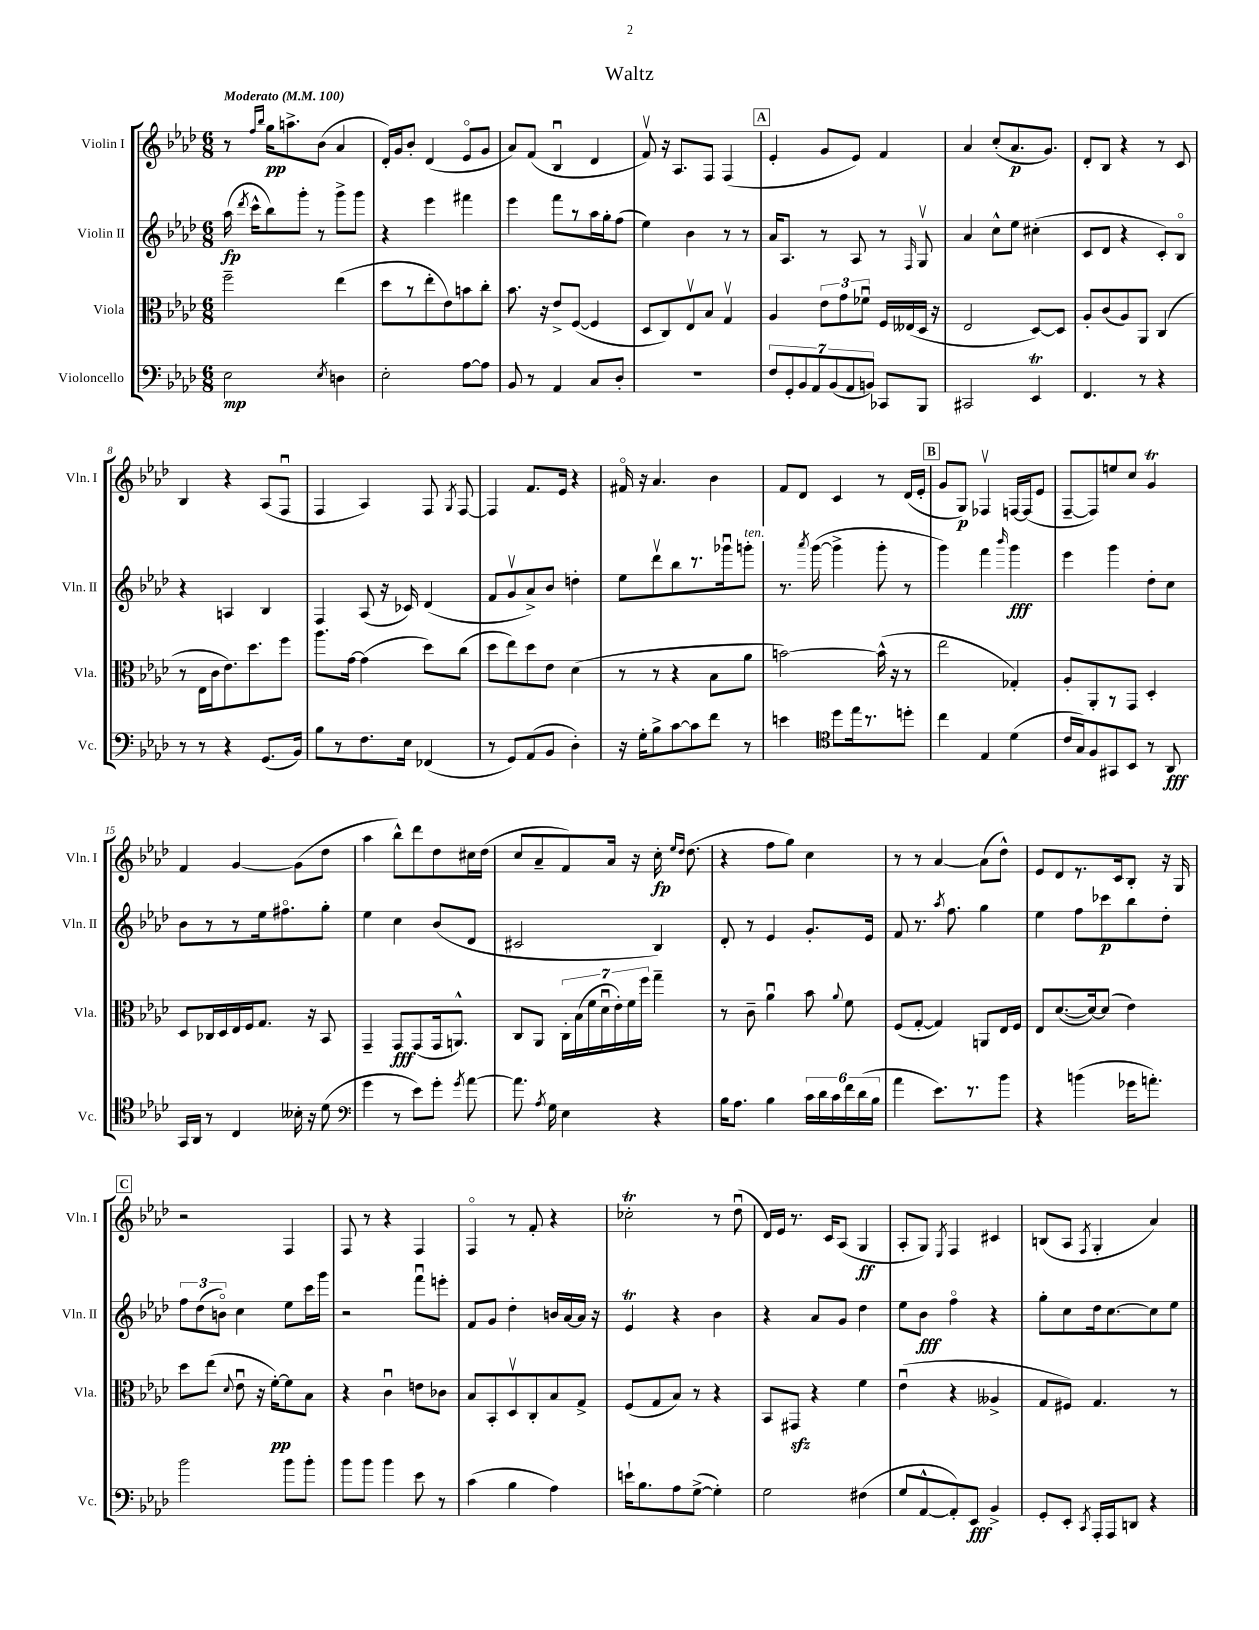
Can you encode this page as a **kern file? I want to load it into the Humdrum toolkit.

**kern	**kern	**kern	**kern
*staff4	*staff3	*staff2	*staff1
*clefF4	*clefC3	*clefG2	*clefG2
*k[b-e-a-d-]	*k[b-e-a-d-]	*k[b-e-a-d-]	*k[b-e-a-d-]
*M6/8	*M6/8	*M6/8	*M6/8
*MM100	*MM100	*MM100	*MM100
2E-	2ff~	(16aa-	8r
.	.	8qddd-	.
.	.	16ccc^^	.
.	.	.	16qqff
.	.	.	16qqbb-
.	.	8bb-)	16gg
.	.	.	8.aa^
.	.	8ggg'	.
.	.	8r	(8b-
8qE-	.	.	.
4D	(4ee-	8ggg^	4a-
.	.	8ggg	.
=	=	=	=
2E-'	8dd-	4r	16d-')
.	.	.	16g
.	8r	.	8b-'
.	8ee-'	4eee-	(4d-
.	8e-)	.	.
[8A-	8b	4fff#	8e-o
8A-]	8cc'	.	8g
=	=	=	=
8BB-	8.b-	4eee-	8a-)
8r	.	.	(8f
.	16r	.	.
4AA-	8e-^	8fff	4B-u
.	([8F	8r	.
8C	4F]	16aa-	4d-
.	.	16gg'	.
8D-'	.	(8ff	.
=	=	=	=
2.r	8D-	4ee-)	8fv)
.	8C)	.	16r
.	.	.	8.A-
.	8E-v	4b-	.
.	8B-	.	8F
.	4Gv	8r	(4F
.	.	8r	.
=	=	=	=
14F	4A-	16a-	4e-'
.	.	8.A-	.
14GG'	.	.	.
14BB-	.	.	.
14AA-	.	.	.
.	12e-	8r	8g
(14BB-	.	.	.
.	12g	.	.
14AA-	.	.	.
.	.	8A-	8e-)
.	12f-u	.	.
14BB)	.	.	.
8CC-	16F	8r	4f
.	(16E--	.	.
.	.	16qqF	.
8BBB-	16D-	8Gv	.
.	16r	.	.
=	=	=	=
2CC#	2E-	4a-	4a-
.	.	8cc^^	(8cc'
.	.	8ee-	8.a-
4EE-	[8D-)	(4cc#'	.
.	.	.	8.g)
.	8D-]	.	.
=	=	=	=
4.FF	8A-'	8c	8d-'
.	(8c	8d-	8B-
.	8A-)	4r	4r
8r	8AA-	.	.
4r	(4C	8c')	8r
.	.	8B-o	8c
=	=	=	=
8r	8r	4r	4B-
8r	16E-	.	.
.	16c	.	.
4r	8.e-)	4A	4r
.	8.dd-	.	.
(8.GG	.	4B-	(8A-
.	8ff	.	8Fu
16BB-)	.	.	.
=	=	=	=
8B-	8.aa-	4F	4F
8r	.	.	.
.	[16g	.	.
8.F	(4g]	(8A-	4A-)
.	.	16r	.
16E-	.	16c-)	.
(4FF-	8dd-)	(4d-	8F
.	.	.	8qG
.	(8cc	.	[8F
=	=	=	=
8r	8dd-	8f	4F]
8GG)	8ee-)	8gv	.
(8AA-	8dd-	8a-^)	8.f
8BB-	8e-	8b-	.
.	.	.	16e-
4D-')	(4d-	4dd'	4r
=	=	=	=
16r	8r	8ee-	16f#o
16G'	.	.	16r
8B-^	8r	8ddd-v	4.a-
[8c	4r	8bb-	.
8c]	.	8.r	.
8f	8B-	.	4b-
.	.	16ggg-u	.
8r	8a-	8ggg'	.
=	=	=	=
4e	[2b)	8.r	8f
.	.	.	8d-
.	.	8qaaa-	.
.	.	([16ggg	.
*clefC4	*	*	*
8dd-	.	4ggg^]	4c
16ee-	.	.	.
8.r	.	.	.
.	(16b^^]	8ggg'	8r
.	16r	.	.
8dd'	8r	8r	(16d-
.	.	.	16e-'
=	=	=	=
4cc	2ee-	4ggg)	8g
.	.	.	8G)
4E-	.	4fff	4F-v
.	.	16qqbbb-	.
(4d-	4G-')	4ggg	[16F
.	.	.	(16F]
.	.	.	8e-
=	=	=	=
16c	8A-'	4eee-	[8F~
16G)	.	.	.
8F	8AA-'	.	8F])
8GG#	8r	4ggg	8ee
8BB-	8GG	.	8cc
8r	4D-'	8dd-'	4g
8AA-	.	8cc	.
=	=	=	=
16GG	8D-	8b-	4f
16AA-	.	.	.
8r	16C-	8r	.
.	16D-	.	.
4C	16E-	8r	[4g
.	16F	.	.
.	8.G	16ee-	.
.	.	8.ff#o	.
16B--'	.	.	(8g]
16r	16r	.	.
(8d-	8BB-	8gg'	8dd-
=	=	=	=
*clefF4	*	*	*
4g	4GG~	4ee-	4aa-
8r	8GG	4cc	8bb-^^)
8e-)	(8GG	.	8ddd-
8g'	16GG	(8b-	8dd-
.	8.AA^^)	.	.
8qg	.	.	.
[8a-	.	8d-	16cc#
.	.	.	(16dd-
=	=	=	=
8.a-]	8C	2c#	8cc
.	8AA-	.	8a-~
8qA-	.	.	.
16G	.	.	.
4E-	28C'	.	8f)
.	(28B-	.	.
.	28f	.	.
.	28d-u	.	.
.	.	.	16a-
.	28e-')	.	.
.	28f	.	.
.	.	.	16r
.	28ff	.	.
4r	4gg~	4B-)	16cc'
.	.	.	16qqee-
.	.	.	16qqdd-
.	.	.	(8.dd-
=	=	=	=
16B-	8r	8d-'	4r
8.A-	.	.	.
.	8c~	8r	.
4B-	4a-u	4e-	8ff
.	.	.	8gg)
24c	8b-	8.g'	4cc
24d-	.	.	.
24c	.	.	.
.	8qqa-	.	.
24f	8f	.	.
(24d-	.	.	.
.	.	16e-	.
24B-	.	.	.
=	=	=	=
4a-	(8F	8f	8r
.	[8G'	8.r	8r
8.e-)	4G])	.	[4a-
.	.	8qaa-	.
.	.	8.ff	.
8.r	.	.	.
.	8AA	4gg	(8a-]
8b-	16E-	.	8dd-^^)
.	16F	.	.
=	=	=	=
4r	8E-	4ee-	8e-
.	([8.d-	.	8d-
(4b	.	8ff	8.r
.	16d-_)	.	.
.	(8d-]	8ccc-	.
.	.	.	16c
16g-	4e-)	8bb-	8B-'
8.a')	.	.	.
.	.	8dd-'	16r
.	.	.	16G
=	=	=	=
2b-	8dd-	12ff	2r
.	.	(12dd-	.
.	(8ee-	.	.
.	.	12bo)	.
.	8qqd-	.	.
.	8e-u	4cc	.
.	16r	.	.
.	[16f')	.	.
8b-	8f]	8ee-	4F
8b-'	8B-	16ccc	.
.	.	16ggg	.
=	=	=	=
8b-	4r	2r	8F
8b-	.	.	8r
4b-	4cu	.	4r
8e-	8e	8fffu	4F
8r	8c-	8eee'	.
=	=	=	=
(4c	8B-	8f	4Fo
.	8BB-'	8g	.
4B-	8D-v	4dd-'	8r
.	8C'	.	8f'
4A-)	8B-	16b	4r
.	.	[16a-	.
.	8G^	16a-]	.
.	.	16r	.
=	=	=	=
16e`	(8F	4e-	2cc-'
8.B-	.	.	.
.	8G	.	.
8A-	8B-)	4r	.
([8G^	8r	.	.
4G'])	4r	4b-	8r
.	.	.	(8dd-u
=	=	=	=
2G	8BB-	4r	16d-)
.	.	.	16e-
.	8GG#	.	8.r
.	4r	8a-	.
.	.	.	16c
.	.	8g	(8A-
(4F#	4f	4dd-	4G
=	=	=	=
8G	(4e-u	8ee-	8A-'
[8AA-^^	.	8b-	8G)
.	.	.	8qE-
8AA-'])	4r	4ffo	4F
8EE-	.	.	.
4BB-^	4A--^	4r	4c#
=	=	=	=
8GG'	8G	8gg'	(8B
8EE-'	8F#)	8cc	8A-
8qCC	.	.	8qF
16AAA-'	4.G	16dd-	4G'
16AAA-	.	[8.cc	.
8DD	.	.	.
4r	.	8cc]	4a-)
.	8r	8ee-	.
==	==	==	==
*-	*-	*-	*-
